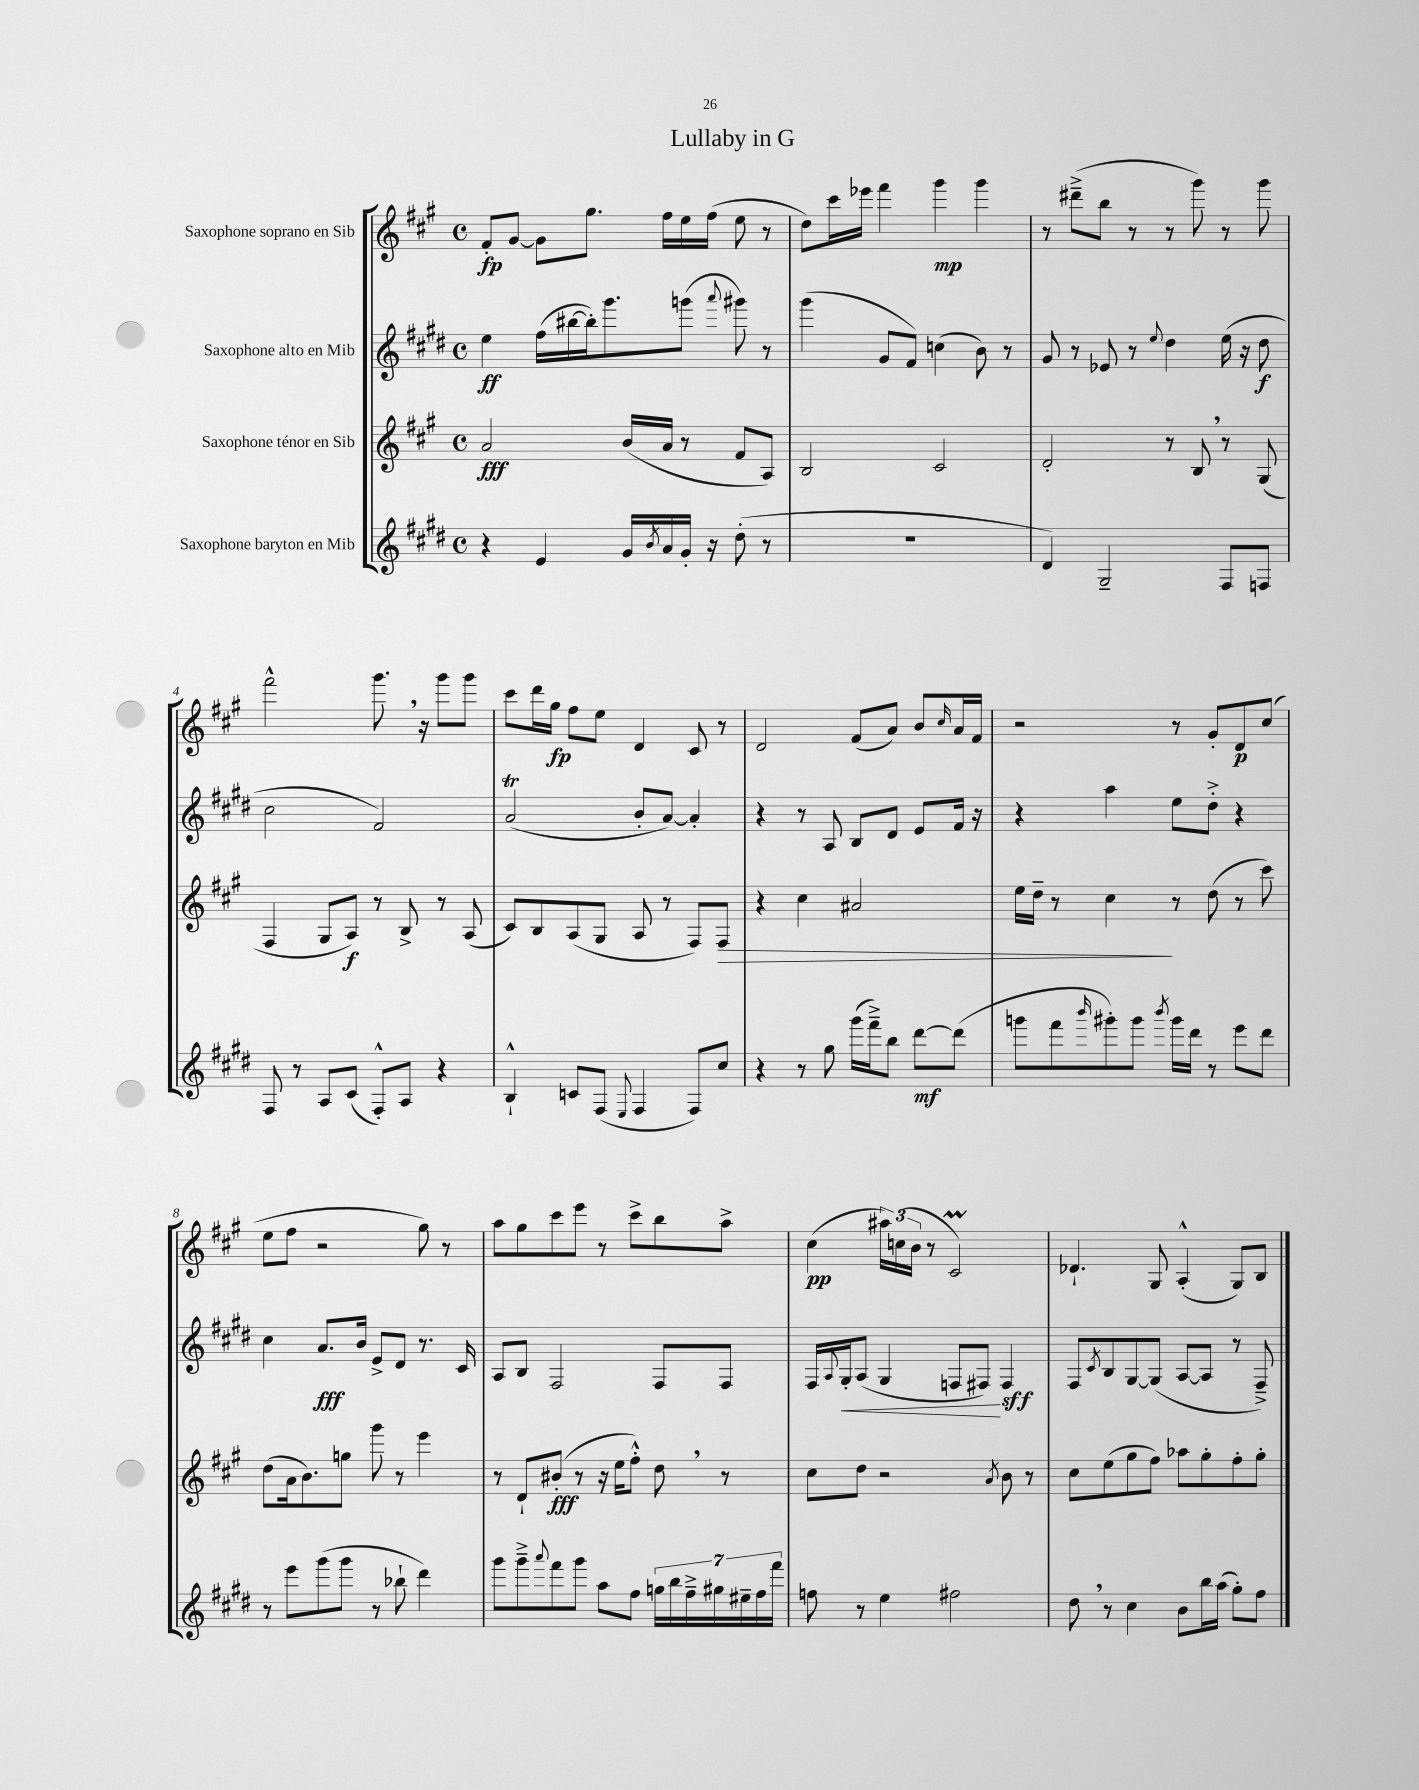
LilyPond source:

\header { title = "Lullaby in G" }
<<
\new StaffGroup <<
\new Staff = "s0" \with { instrumentName = "Saxophone soprano en Sib" } {
    \clef treble \key a \major \defaultTimeSignature \time 4/4
    fis'8-.\fp gis'8~ gis'8 gis''8. fis''16 e''16 fis''16( e''8 r8 |
    d''8) cis'''16 ees'''16 fis'''4 gis'''4\mp gis'''4 |
    r8 dis'''8--->( b''8 r8 r8 gis'''8) r8 gis'''8 |
    fis'''2-^ gis'''8. \breathe r16 gis'''8 gis'''8 |
    cis'''8 d'''16 gis''16\fp fis''8 e''8 d'4 cis'8 r8 |
    d'2 fis'8( a'8) b'8 \grace { cis''16 } a'16 fis'16 |
    r2 r8 gis'8-. d'8\p cis''8( |
    e''8 fis''8 r2 gis''8) r8 |
    a''8 gis''8 cis'''8 e'''8 r8 cis'''8-> b''8 a''8-> |
    cis''4\pp( \tuplet 3/2 { ais''16) c''16( b'16 } r8 cis'2\prall) |
    des'4.-! gis8 a4-.-^( gis8) b8 \bar "|." |
}
\new Staff = "s1" \with { instrumentName = "Saxophone alto en Mib" } {
    \clef treble \key e \major \defaultTimeSignature \time 4/4
    e''4\ff fis''16( bis''16~ bis''16-.) gis'''8. g'''8( \appoggiatura { a'''8 } gis'''8) r8 |
    gis'''4( gis'8 fis'8) c''4( b'8) r8 |
    gis'8 r8 ees'8 r8 \appoggiatura { e''8 } dis''4 e''16( r16 dis''8\f |
    cis''2 fis'2) |
    a'2\trill( b'8-. a'8~) a'4-. |
    r4 r8 a8 b8 dis'8 e'8 fis'16 r16 |
    r4 a''4 e''8 dis''8-.-> r4 |
    cis''4 a'8.\fff b'16 e'8-> dis'8 r8. cis'16 |
    a8 b8 fis2 fis8 fis8 |
    fis16 \appoggiatura { a8 } gis16-.\< a8( gis4 f8 fis8\!) fis4\sff |
    fis8 \acciaccatura { cis'8 } b8 gis8~ gis8( a8~ a8 r8 fis8--->) \bar "|." |
}
\new Staff = "s2" \with { instrumentName = "Saxophone ténor en Sib" } {
    \clef treble \key a \major \defaultTimeSignature \time 4/4
    a'2\fff b'16( a'16 r8 fis'8 a8) |
    b2 cis'2 |
    d'2-. r8 b8 \breathe r8 gis8( |
    fis4 gis8 a8\f) r8 b8-> r8 a8( |
    cis'8) b8 a8( gis8 a8 r8 fis8) fis8\> |
    r4 cis''4 ais'2 |
    e''16 d''16-- r8 cis''4\! r8 d''8( r8 cis'''8) |
    d''8( a'16 b'8.) g''8 gis'''8 r8 e'''4 |
    r8 d'8-! bis'8-.\fff( r8 r16 e''16 fis''8-.-^) d''8 \breathe r8 |
    cis''8 d''8 r2 \acciaccatura { a'8 } b'8 r8 |
    cis''8 e''8( gis''8 fis''8) aes''8 gis''8-. fis''8-. gis''8-. \bar "|." |
}
\new Staff = "s3" \with { instrumentName = "Saxophone baryton en Mib" } {
    \clef treble \key e \major \defaultTimeSignature \time 4/4
    r4 e'4 gis'16 \acciaccatura { b'8 } a'16 gis'16-. r16 dis''8-.( r8 |
    R1 |
    dis'4) gis2-- fis8 f8 |
    fis8 r8 a8 cis'8( fis8-.-^) a8 r4 |
    b4-!-^ c'8 fis8( \appoggiatura { e8 } fis4 fis8) cis''8 |
    r4 r8 gis''8 gis'''16( fis'''16--->) b''8 dis'''8~\mf dis'''8( |
    g'''8 fis'''8 \grace { b'''16 } gis'''8-.) gis'''8 \acciaccatura { b'''8 } gis'''16 dis'''16 r8 e'''8 dis'''8 |
    r8 e'''8 gis'''8( gis'''8 r8 bes''8-! dis'''4) |
    gis'''8 gis'''8---> \appoggiatura { a'''8 } fis'''8 gis'''8 a''8 fis''8 \tuplet 7/4 { g''16 b''16 fis''16---> gis''16 eis''16-- fis''16 fis'''16 } |
    f''8 r8 e''4 fis''2 |
    dis''8 \breathe r8 cis''4 b'8 b''16 a''16( gis''8-.) fis''8 \bar "|." |
}
>>
>>
